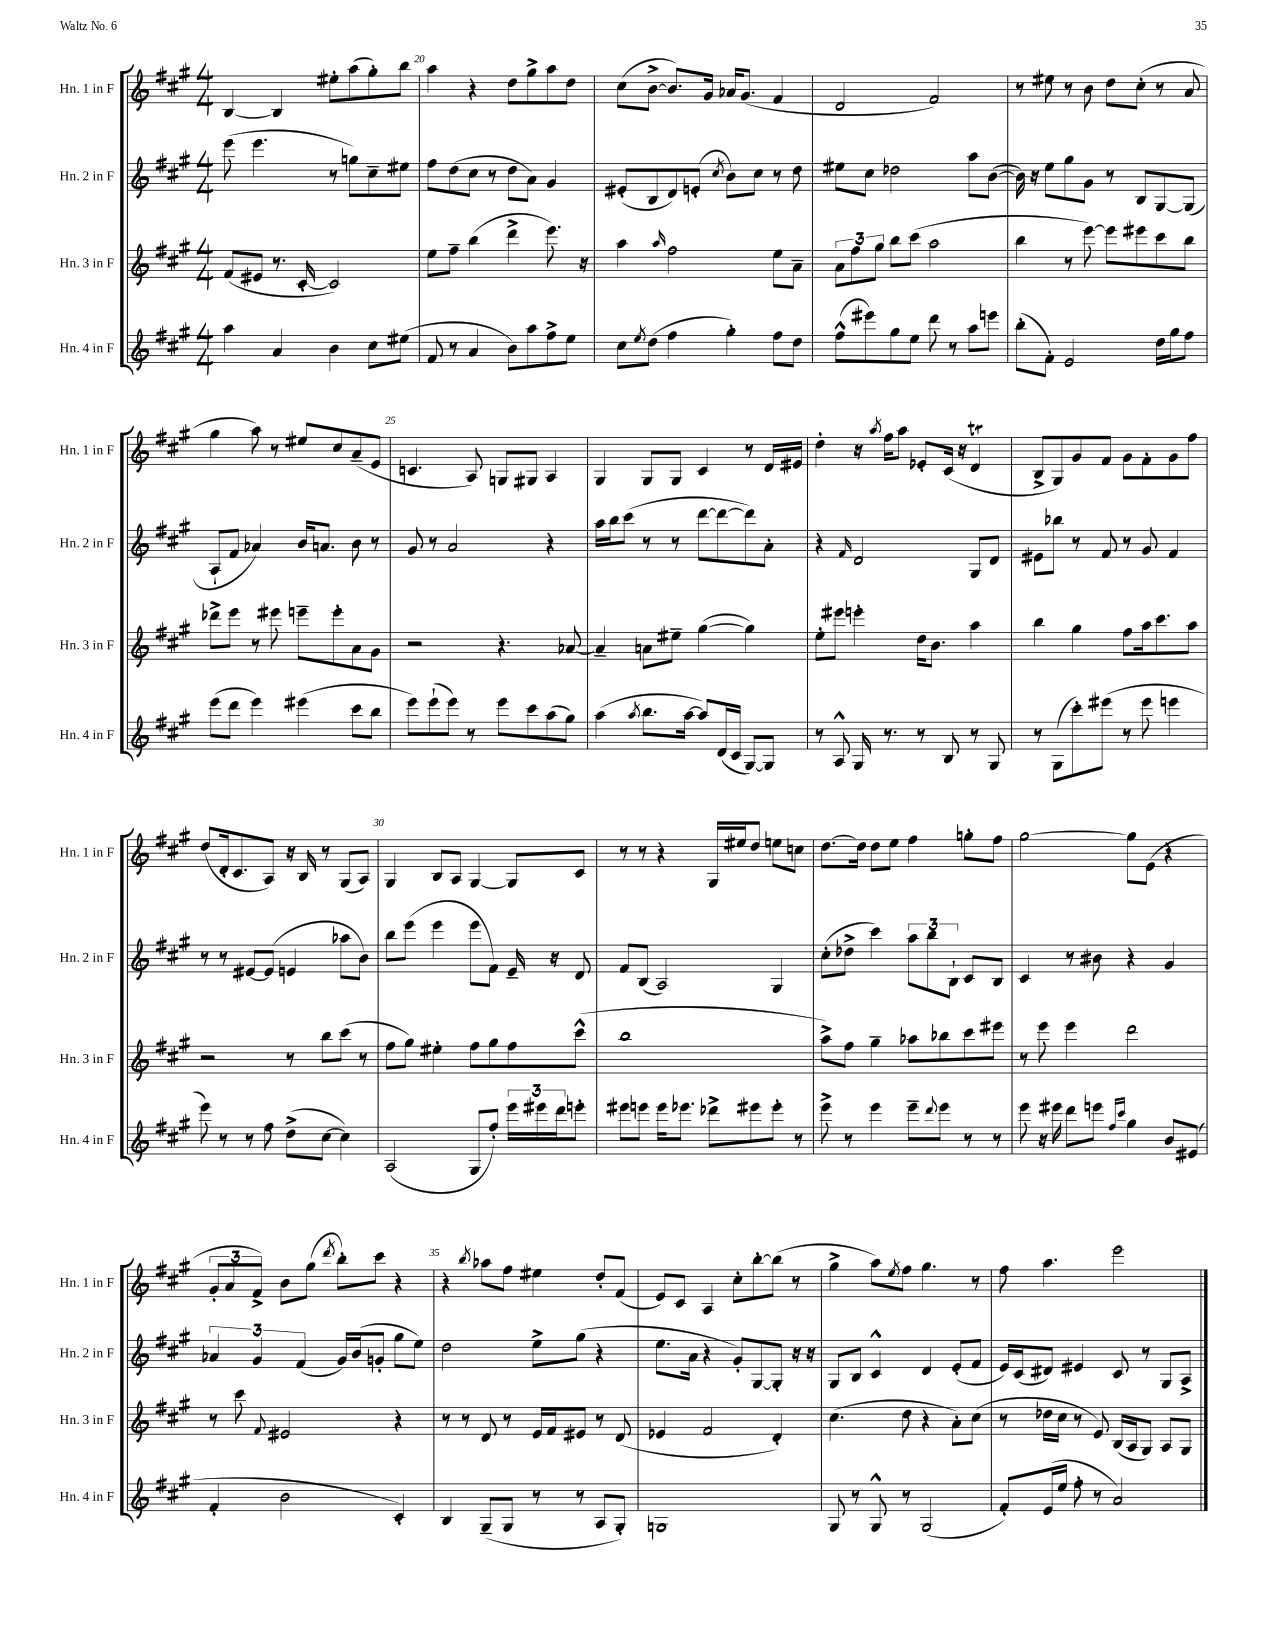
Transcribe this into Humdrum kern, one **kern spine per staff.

**kern	**kern	**kern	**kern
*staff4	*staff3	*staff2	*staff1
*clefG2	*clefG2	*clefG2	*clefG2
*k[f#c#g#]	*k[f#c#g#]	*k[f#c#g#]	*k[f#c#g#]
*M4/4	*M4/4	*M4/4	*M4/4
4aa	(8f#	(8eee	[4B
.	8e#	4.eee	.
4a	8.r	.	4B]
.	[16c#'	.	.
4b	2c#])	8r	8ee#'
.	.	8gg)	(8aa
8cc#	.	8cc#~	8gg#')
(8ee#	.	8ee#	8bb
=	=	=	=
8f#	8ee	8ff#	4aa
8r	8ff#~	(8dd	.
4a	(4bb	8cc#	4r
.	.	8r	.
8b)	4ddd^	8dd	8dd
8aa	.	8a)	8gg#^
8ff#^	8.eee)	4g#	8aa
8ee	.	.	8dd
.	16r	.	.
=	=	=	=
8cc#	4aa	(8e#'	(8cc#
8qee	.	.	.
(8dd	.	8B	[8b^
.	16qqaa	.	.
4ff#	2ff#	8d)	8.b])
.	.	(8e'	.
.	.	.	16g#
.	.	8qcc#	.
4gg#')	.	8b)	16a-
.	.	.	(8.g#
.	.	8cc#	.
8ff#	8ee	8r	4f#
8dd	8a~	8dd	.
=	=	=	=
(8ff#^^	12a	8ee#	2d
.	12ff#	.	.
8eee#)	.	8cc#	.
.	12gg#	.	.
8gg#	8bb	2dd-	.
8ee	(8ccc#	.	.
8ddd	2aa	.	2f#)
8r	.	.	.
8aa	.	8aa	.
8eee	.	([8b	.
=	=	=	=
(8bb'	4bb	16b])	8r
.	.	16r	.
8f#')	.	8ee	8ee#
2e	8r	8gg#	8r
.	[8eee)	8g#	8b
.	8eee]	8r	8dd
.	8eee#	8B	(8cc#'
16dd	8ccc#	[8G#	8r
16gg#	.	.	.
8ff#	8bb	(8G#]	8a
=	=	=	=
(8eee	8ddd-^	8A`	4gg#
8ddd	8eee	8f#	.
4eee)	8r	4a-)	8aa)
.	8eee#	.	8r
(4eee#	8eee~	16b	8ee#
.	.	8.a	.
.	8eee'	.	8cc#
8ccc#	8a	8b	(8a~
8bb	8g#	8r	8e
=	=	=	=
8eee)	2r	8g#	4.c
(8eee`	.	8r	.
8eee)	.	2a	.
8r	.	.	8A)
8eee	4.r	.	8G
8ccc#	.	.	8G#
(8aa	.	4r	4A
8gg#)	[8a-	.	.
=	=	=	=
(4aa	4a-~]	16aa	4G#
.	.	16bb	.
.	.	(8ccc#	.
8qaa	.	.	.
8.bb	8a	8r	8G#
.	8ee#~	8r	8G#
[16aa	.	.	.
8aa])	([4gg#	[8ddd	4c#
(16d	.	8ddd_	.
16c#	.	.	.
[8G#)	4gg#])	8ddd])	8r
8G#]	.	8a'	16d
.	.	.	16e#
=	=	=	=
8r	8ee'	4r	4dd'
8A^^	8eee#	.	.
.	.	16qqf#	.
16G#	4eee'	2d	16r
.	.	.	8qaa
8.r	.	.	16ff#
.	.	.	8aa
8r	16dd	.	8e-'
.	8.b	.	.
8B	.	.	(16c#
.	.	.	16r
8r	4aa	8G#	4d
8G#	.	8d	.
=	=	=	=
8r	4bb	8e#	8B^
(8G#	.	8bb-	8G#)
8ccc#')	4gg#	8r	8g#
(8eee#	.	8f#	8f#
8r	8ff#	8r	8g#
8eee#	16aa	8g#	8f#'
.	8.ccc#	.	.
4eee	.	4f#	8g#
.	8aa	.	8ff#
=	=	=	=
8eee)	2r	8r	(8dd
8r	.	8r	16d'
.	.	.	8.c#
8r	.	[8e#	.
8ff#	.	(8e#]	8A)
(8dd^	8r	4e	16r
.	.	.	16B
[8cc#	8bb	.	8r
4cc#])	(8ccc#	8aa-	(8G#
.	8r	8b)	8A)
=	=	=	=
(2A	8ff#	8bb	4G#
.	8gg#)	(8eee	.
.	4ee#'	4eee	8B
.	.	.	8A
8G#	8ff#	8eee	[4G#
8ff#')	8gg#	8f#)	.
24eee	8ff#	16e~	8G#]
24eee#	.	.	.
.	.	16r	.
24ddd	.	.	.
8eee'	(8ccc#^^	8d	8c#
=	=	=	=
8eee#	1bb	8f#	8r
8eee	.	(8B	8r
16eee	.	2A)	4r
8.eee-	.	.	.
8ddd-^	.	.	16G#
.	.	.	16ee#
8eee#	.	.	8dd
8eee#'	.	4G#	8ee
8r	.	.	8cc
=	=	=	=
8eee^	8aa^)	(8cc#'	[8.dd
8r	8ff#	8dd-^	.
.	.	.	16dd]
4eee	4gg#~	4ccc#)	8dd
.	.	.	8ee
8eee~	8aa-	12aa	4ff#
.	.	12bb	.
8qqddd	.	.	.
8eee	8bb-	.	.
.	.	12B`	.
8r	8ccc#	8c#	8gg'
8r	8eee#	8B	8ff#
=	=	=	=
8eee	8r	4c#	[2gg#
16r	8eee	.	.
16eee#	.	.	.
8ddd	4eee	8r	.
8eee	.	8b#	.
16qqff#	.	.	.
16qqccc#	.	.	.
4gg#	2ddd	4r	8gg#]
.	.	.	(8e
8b	.	4g#	4r
(8e#	.	.	.
=	=	=	=
4f#'	8r	6a-	12g#'
.	.	.	12a
.	8ccc#	.	.
.	.	6g#	12f#^)
.	8qqf#	.	.
2b	2e#	.	8b
.	.	(6f#	.
.	.	.	(8gg#
.	.	.	8qddd
.	.	16g#)	8bb')
.	.	(16b	.
.	.	8g'	8ccc#
4c#')	4r	8gg#	4r
.	.	8ee)	.
=	=	=	=
4B	8r	2dd	4r
.	8r	.	.
.	.	.	8qbb
(8G#~	8d	.	8aa-
8G#	8r	.	8ff#
8r	16e	8ee^	4ee#
.	16f#	.	.
8r	8e#	(8gg#	.
8A	8r	4r	8dd'
8G#')	(8d	.	(8f#
=	=	=	=
1G	4e-	8.ee	8e)
.	.	.	8c#
.	.	16a	.
.	2f#	4r	4A
.	.	8g#')	8cc#'
.	.	[8G#	[8bb'
.	4d')	8G#']	(8bb]
.	.	16r	8r
.	.	16r	.
=	=	=	=
8G#	(4.cc#	8G#	4gg#^
8r	.	8B	.
8G#^^	.	4c#^^	8aa)
.	.	.	8qee
8r	8dd	.	8ff#
(2G#	4r	4d	4.gg#
.	8a')	(8e'	.
.	(8cc#	8f#	8r
=	=	=	=
8f#')	8r	16e)	8ff#
.	.	(16c#	.
(16e	16dd-	8d#)	4.aa
16ee	16cc#	.	.
8ff#'	8r	4e#	.
8r	8e)	.	.
2a)	(16B	8c#	2eee
.	16A	.	.
.	8G#)	8r	.
.	8A	8G#	.
.	8G#	8A^	.
==	==	==	==
*-	*-	*-	*-
